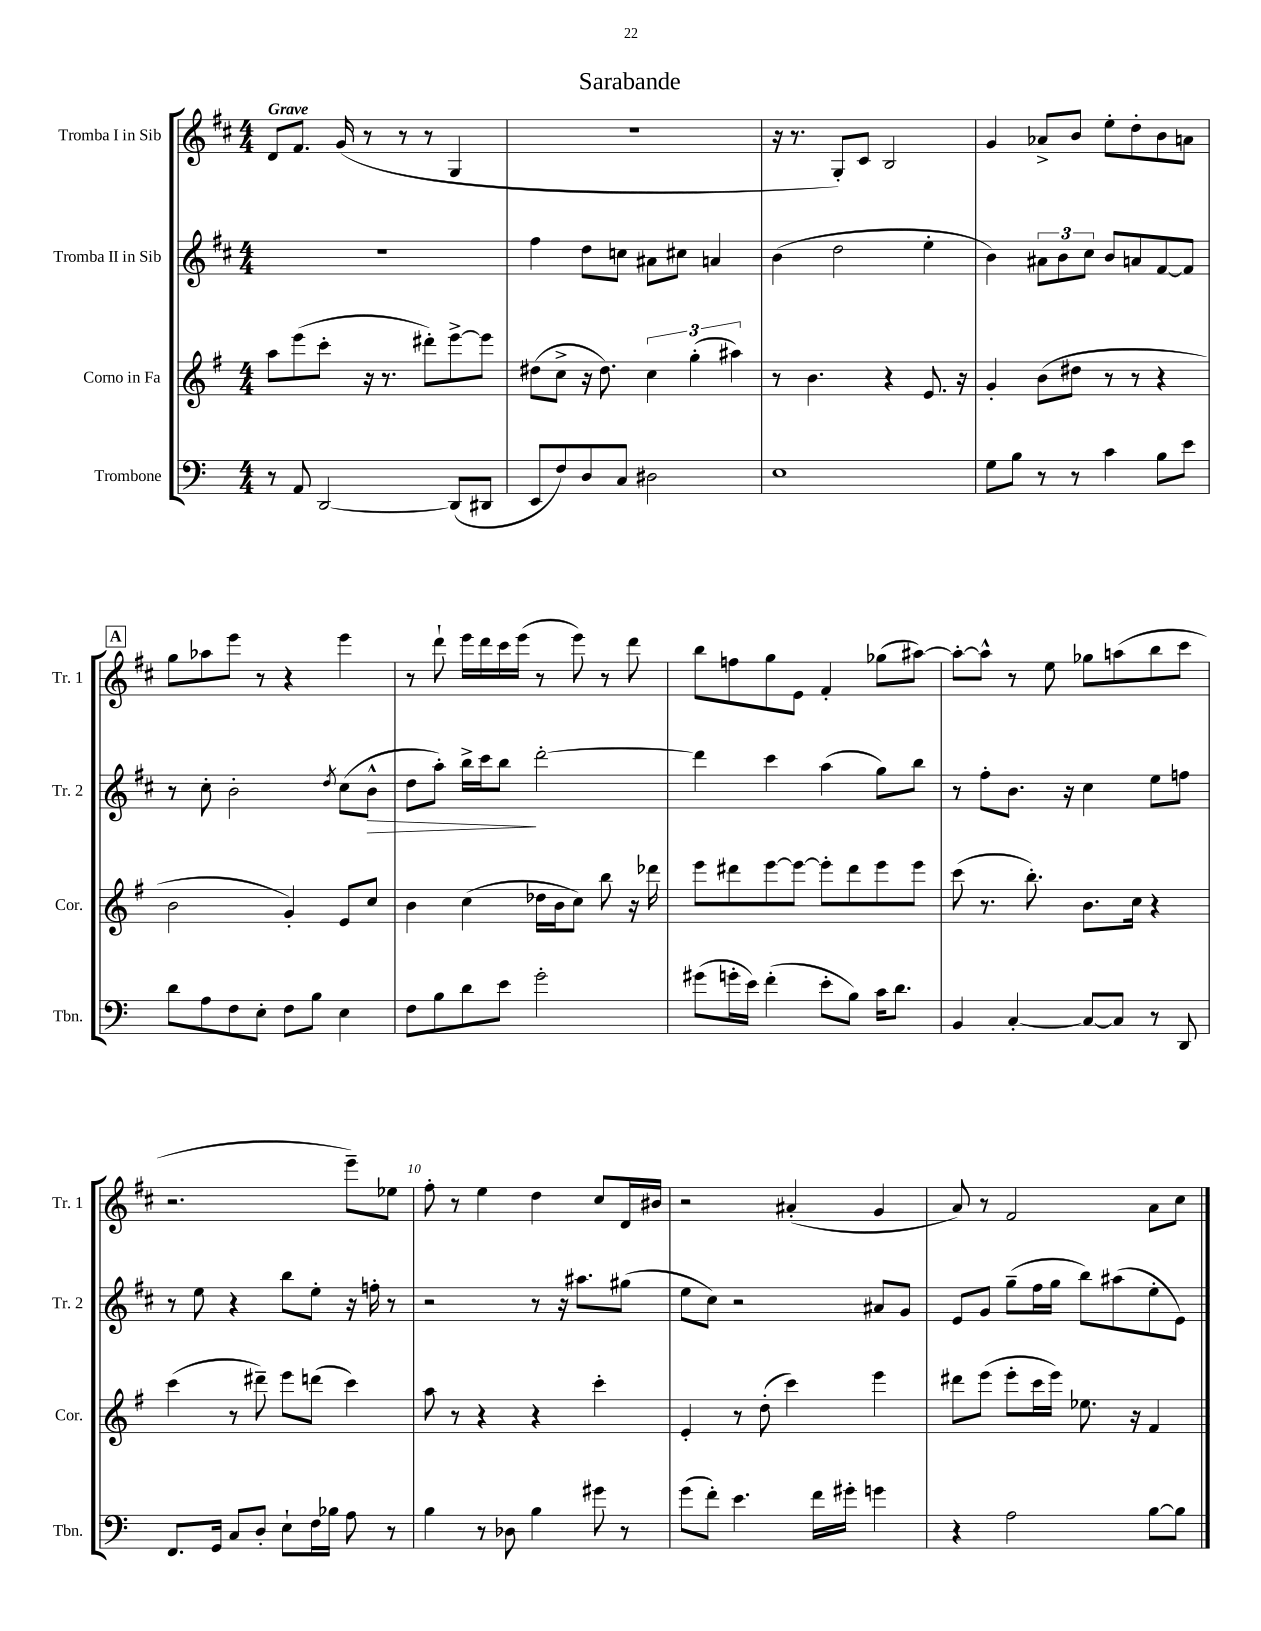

**kern	**kern	**kern	**dynam	**kern
*part4	*part3	*part2	*part2	*part1
*staff4	*staff3	*staff2	*staff2	*staff1
*I"Trombone	*I"Corno in Fa	*I"Tromba II in Sib	*	*I"Tromba I in Sib
*I'Tbn.	*I'Cor.	*I'Tr. 2	*	*I'Tr. 1
*clefF4	*clefG2	*clefG2	*	*clefG2
*k[]	*k[f#]	*k[f#c#]	*	*k[f#c#]
*M4/4	*M4/4	*M4/4	*	*M4/4
=1	=1	=1	=1	=1
!	!	!	!	!LO:TX:a:B:t=Grave
8r	8aa\L	1r	.	8d/L
8AA/	(8eee\	.	.	8.f#/J
[2DD/	8ccc'\J	.	.	.
.	.	.	.	(16g/
.	16r	.	.	8r
.	8.r	.	.	.
.	.	.	.	8r
.	8ddd#X'\L)	.	.	8r
(8DD/L]	[8eee^\	.	.	4G/
8DD#X/J	8eee\J]	.	.	.
=2	=2	=2	=2	=2
8EE/L	(8dd#X\L	4ff#\	.	1r
8F/)	8cc^\J	.	.	.
8D/	16r	8dd\L	.	.
.	8.dd#\)	.	.	.
8C/J	.	8ccn\J	.	.
2D#X\	6cc\	8a#X\L	.	.
.	.	8cc#X\J	.	.
.	(6gg'\	.	.	.
.	.	4an/	.	.
.	6aa#X\)	.	.	.
=3	=3	=3	=3	=3
1E	8r	(4b\	.	16r
.	.	.	.	8.r
.	4.b\	.	.	.
.	.	2dd\	.	8G'/L)
.	.	.	.	8c#/J
.	4r	.	.	2B/
.	8.e/	4ee'\	.	.
.	16r	.	.	.
=4	=4	=4	=4	=4
8G\L	4g'/	4b\)	.	4g/
8B\J	.	.	.	.
8r	(8b\L	12a#X\L	.	8a-X^/L
.	.	12b\	.	.
8r	8dd#X\J	.	.	8b/J
.	.	12cc#\J	.	.
4c\	8r	8b/L	.	8ee'\L
.	8r	8an/	.	8dd'\
8B\L	4r	[8f#/	.	8b\
8e\J	.	8f#/J]	.	8an\J
!!LO:LB:g=z
!!LO:REH:place=s1:t=A
=5	=5	=5	=5	=5
8d\L	2b\	8r	.	8gg\L
8A\	.	8cc#'\	.	8aa-X\
8F\	.	2b'\	.	8eee\J
8E'\J	.	.	.	8r
8F\L	4g'/)	.	.	4r
8B\J	.	.	.	.
.	.	8qdd/	.	.
4E\	8e/L	(8cc#\L	.	4eee\
!	!	!	!LO:HP:b	!
.	8cc/J	8b^^\J	>	.
=6	=6	=6	=6	=6
8F\L	4b\	8dd\L	.	8r
8B\	.	8aa'\J)	.	8ddd`\
8d\	(4cc\	16bb^\LL	.	16eee\LL
.	.	16ccc#\J	.	16ddd\
8e\J	.	8bb\J	.	16ccc#\
.	.	.	.	(16eee\JJ
2g'\	16dd-X\LL	[2ddd'\	]	8r
.	16b\J	.	.	.
.	8cc\J)	.	.	8eee\)
.	8bb\	.	.	8r
.	16r	.	.	8ddd\
.	16ddd-X\	.	.	.
=7	=7	=7	=7	=7
(8g#X\L	8eee\L	4ddd\]	.	8bb\L
16gn'\L	8ddd#X\	.	.	8ffn\
16e\JJ)	.	.	.	.
(4f'\	[8eee\	4ccc#\	.	8gg\
.	8eee\J_	.	.	8e\J
8e'\L	8eee'\L]	(4aa\	.	4f#'/
8B\J)	8ddd#\	.	.	.
16c\KL	8eee\	8gg\L)	.	(8gg-X\L
8.d\J	.	.	.	.
.	8eee\J	8bb\J	.	[8aa#X\J)
=8	=8	=8	=8	=8
4BB/	(8ccc\	8r	.	8aa#'\L_
.	8.r	8ff#'\L	.	8aa#^^\J]
[4C'/	.	8.b\J	.	8r
.	8.bb'\)	.	.	.
.	.	.	.	8ee\
.	.	16r	.	.
8C/L_	8.b\L	4cc#\	.	8gg-X\L
8C/J]	.	.	.	(8aan\
.	16cc\Jk	.	.	.
8r	4r	8ee\L	.	8bb\
8DD/	.	8ffn\J	.	8ccc#\J
!!LO:LB:g=z
=9	=9	=9	=9	=9
8.FF/L	(4ccc\	8r	.	2.r
.	.	8ee\	.	.
16GG/Jk	.	.	.	.
8C/L	8r	4r	.	.
8D'/J	8ddd#X~\)	.	.	.
8E`\L	8eee\L	8bb\L	.	.
16F\L	(8dddn\J	8ee'\J	.	.
16B-X\JJ	.	.	.	.
8A\	4ccc\)	16r	.	8eee~\L)
.	.	16ffn'\	.	.
8r	.	8r	.	8ee-X\J
=10	=10	=10	=10	=10
4B\	8aa\	2r	.	8ff#'\
.	8r	.	.	8r
8r	4r	.	.	4ee\
8D-X\	.	.	.	.
4B\	4r	8r	.	4dd\
.	.	16r	.	.
.	.	8.aa#X\L	.	.
8g#X\	4ccc'\	.	.	8cc#/L
8r	.	(8gg#X\J	.	16d/L
.	.	.	.	16b#X/JJ
=11	=11	=11	=11	=11
(8g\L	4e'/	8ee\L	.	2r
8f'\J)	.	8cc#\J)	.	.
4.e\	8r	2r	.	.
.	(8dd'\	.	.	.
.	4ccc\)	.	.	(4a#X'/
16f\LL	.	.	.	.
16g#X'\JJ	.	.	.	.
4gn\	4eee\	8a#X/L	.	4g/
.	.	8g/J	.	.
=12	=12	=12	=12	=12
4r	8ddd#X\L	8e/L	.	8a/)
.	(8eee\J	8g/J	.	8r
2A\	8eee'\L	(8gg~\L	.	2f#/
.	16ccc\L	16ff#\L	.	.
.	16eee\JJ)	16gg\JJ	.	.
.	8.ee-X\	8bb\L)	.	.
.	.	(8aa#X\	.	.
.	16r	.	.	.
[8B\L	4f#/	8ee'\	.	8a\L
8B\J]	.	8e\J)	.	8cc#\J
==	==	==	==	==
*-	*-	*-	*-	*-
